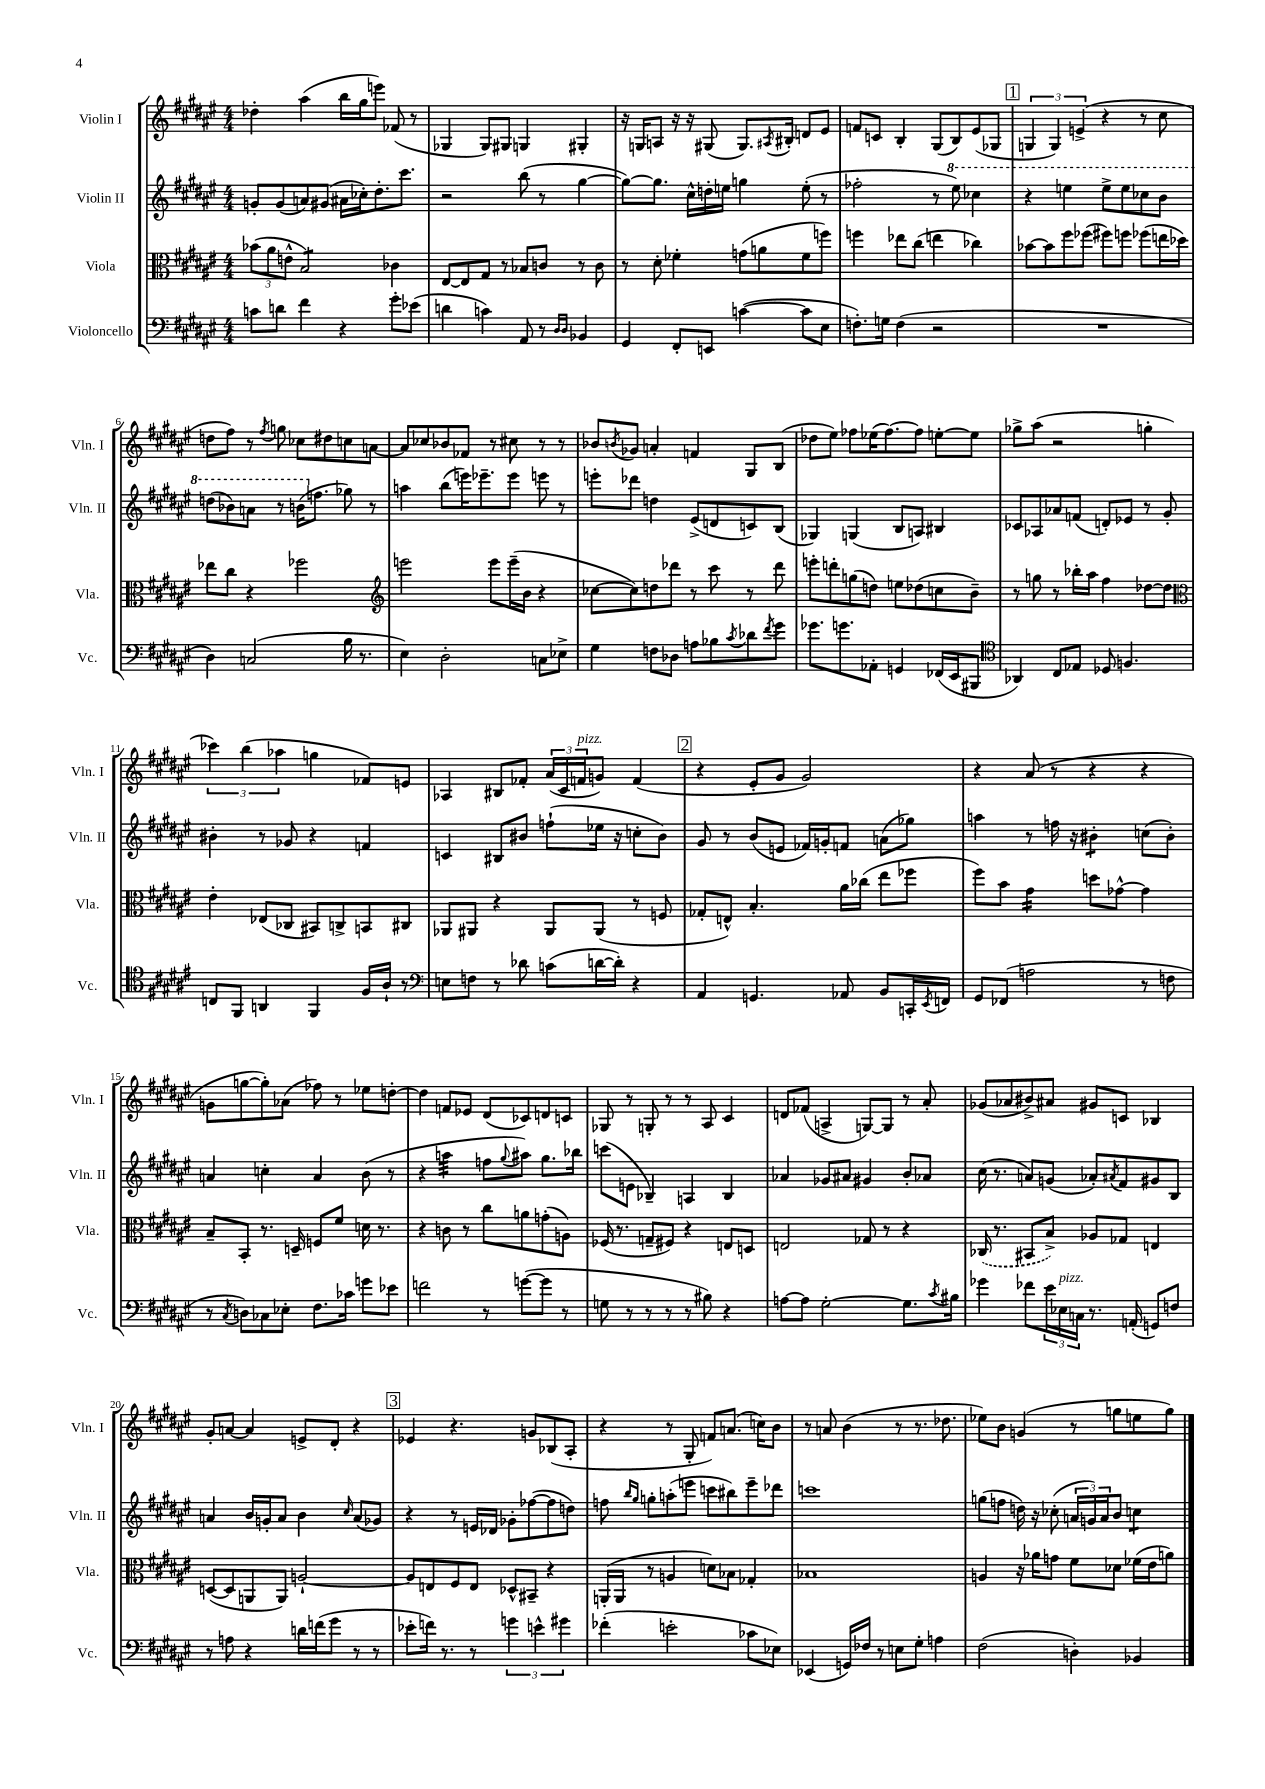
<<
\new StaffGroup <<
\new Staff = "s0" \with { instrumentName = "Violin I" shortInstrumentName = "Vln. I" } {
    \clef treble \key fis \major \numericTimeSignature \time 4/4
    des''4-. ais''4( b''16 gis''16 e'''8) fes'8( r8 |
    ges4 ges8) gis8 g4 gis4-. |
    r16 g16 a8 r16 r16 gis8( gis8.) \acciaccatura { ais8 } bis16-. d'8 eis'8 |
    f'8 c'8 b4-. gis8( b8) eis'8( ges8 |
    \mark \markup { \box "1" } \tuplet 3/2 { g4 g4) e'4->( } r4 r8 cis''8 |
    d''8 fis''8) r8 \acciaccatura { fis''8 } g''8 ces''8 dis''8 c''8 a'8~ |
    a'8 ces''8 bes'8 fes'8 r8 cis''8 r8 r8 |
    bes'8 \acciaccatura { b'8 } ges'8 a'4-. f'4 gis8 b8( |
    des''8 eis''8) fes''8 ees''16( fes''8.~) fes''8 e''8~-. e''8 |
    ges''8-> ais''8( r2 g''4-. |
    \tuplet 3/2 { ces'''4) b''4( aes''4 } g''4 fes'8) e'8 |
    aes4 bis8 fes'8-. \tuplet 3/2 { ais'16( cis'16 f'16^\markup { \italic "pizz." } } g'8) f'4( |
    \mark \markup { \box "2" } r4 eis'8-. gis'8 gis'2) |
    r4 ais'8( r8 r4 r4 |
    g'8 g''8~ g''8-.) aes'8( fes''8) r8 ees''8 d''8~-. |
    d''4 f'8 ees'8 dis'8( ces'8) d'8 c'8 |
    ges8 r8 g8-. r8 r8 ais8 cis'4 |
    d'8 fes'8( a4-> g8~) g8 r8 ais'8-. |
    ges'8( aes'8 bis'8->) ais'8 gis'8 c'8 bes4 |
    gis'8-. a'8~ a'4 e'8-> dis'8-. r4 |
    \mark \markup { \box "3" } ees'4 r4. g'8 bes8( ais8-. |
    r4 r8 gis8-. f'8) a'8.( c''16) b'8 |
    r8 a'8 b'4( r8 r8. des''8. |
    ees''8) b'8 g'4( r8 g''8 e''8 g''8) \bar "|." |
}
\new Staff = "s1" \with { instrumentName = "Violin II" shortInstrumentName = "Vln. II" } {
    \clef treble \key fis \major \numericTimeSignature \time 4/4
    g'8-. g'8( a'8) gis'8( ais'16 ces''16-.) dis''8.-. cis'''8. |
    r2 b''8( r8 gis''4~ |
    gis''8~) gis''8. cis''16-^ d''16-. e''16 g''4 e''8-.( r8 |
    fes''2-. r8 \ottava #1 eis'''8) ces'''4 |
    \mark \markup { \box "1" } r4 e'''4 e'''8-> e'''8 ces'''8 b''8 |
    d'''8( bes''8) a''8 r8 b''16( \ottava #0 f''8. ges''8) r8 |
    a''4 b''8( e'''16) ees'''8.-- ees'''8 e'''8 r8 |
    e'''8-. des'''8 d''4 eis'8->( d'8 c'8) b8( |
    ges4) g4( b8 a8) bis4 |
    ces'8 aes8 aes'8 f'8( d'8-.) ees'8 r8 gis'8-. |
    bis'4-. r8 ges'8 r4 f'4 |
    c'4 bis8 bis'8 f''8-!( ees''16 r16 c''8-. bis'8) |
    \mark \markup { \box "2" } gis'8 r8 b'8( e'8 fes'16) g'16-. f'8 a'8( ges''8) |
    a''4 r8 f''16 r16 bis'4:8-. c''8( bis'8-.) |
    a'4 c''4-. a'4 b'8( r8 |
    r4 a''4:32 f''8 \appoggiatura { gis''8 } ais''8) gis''8. bes''16 |
    c'''8( e'8 bes4--) a4 bes4 |
    aes'4 ges'8 ais'8 gis'4 b'8-. aes'8 |
    cis''16( r8. a'8) g'8( aes'8-.) \acciaccatura { ais'8 } fis'8 gis'8 b8 |
    a'4 b'16 g'16-. a'8 b'4 \grace { cis''16 } a'8( ges'8) |
    \mark \markup { \box "3" } r4 r8 e'16 des'16 ges'8-. fes''8~( fes''8 d''8) |
    f''8 \grace { b''16 gis''16 } g''8-. a''8-.( e'''8 c'''8 bis''8) e'''8-- des'''8 |
    c'''1 |
    g''8( f''8 d''16) r16 ces''8-.( \tuplet 3/2 { a'16 g'16) a'16 } b'8 c''4:8 \bar "|." |
}
\new Staff = "s2" \with { instrumentName = "Viola" shortInstrumentName = "Vla." } {
    \clef alto \key fis \major \numericTimeSignature \time 4/4
    \tuplet 3/2 { bes'8( ais'8 e'8-^ } b2:8) ces'4 |
    eis8~ eis8 gis8 r8 bes8 c'8 r8 c'8 |
    r8 dis'8-. fes'4-. g'8( a'8 fes'8 f''8) |
    f''4 ees''8 cis''8( e''4 ces''4) |
    \mark \markup { \box "1" } bes'8~ bes'8 fis''8 fes''8( fis''8) f''8 fes''8( e''16 des''16) |
    ees''8 cis''8 r4 fes''2 |
    \clef treble e'''2 e'''8 e'''16--( b'16 r4 |
    ces''8~ ces''8) d''8 des'''8 r8 cis'''8 r8 des'''8 |
    e'''8-. d'''8-. g''8( d''8) e''8 des''8( c''8 b'8--) |
    r8 g''8 r8 bes''16-. ais''16 fis''4 des''8~ des''8 |
    \clef alto eis'4-. ees8( ces8 bis,8) c8-> b,8 cis8 |
    aes,8 ais,8 r4 ais,8 ais,8( r8 f8 |
    \mark \markup { \box "2" } ges8-. e8-^) b4.-. ais'16 ces''16( eis''8 fes''8 |
    fis''8) b'8 gis'4:16 d''8 ges'8~-^ ges'4 |
    b8-- b,8-. r8. d16-- f8 fis'8 d'16 r8. |
    r4 c'8 r8 cis''8 a'8 g'8-.( a8) |
    fes16( r8. g8-- fis8) r4 e8 d8 |
    e2 ges8 r8 r4 |
    \once \slurDashed ces16( r8. bis,8 b8->) aes8 ges8 e4 |
    d8~( d8 a,8 a,8) a2~-! |
    \mark \markup { \box "3" } a8 e8 fis8 e8 des8-^ bis,8-- r4 |
    a,16-.( a,16 r8 a4 d'8) bes8 ges4-. |
    bes1 |
    a4 r16 aes'16 g'8 fis'8 des'8 fes'16( eis'16 a'8) \bar "|." |
}
\new Staff = "s3" \with { instrumentName = "Violoncello" shortInstrumentName = "Vc." } {
    \clef bass \key fis \major \numericTimeSignature \time 4/4
    c'8 d'8 fis'4 r4 gis'8-. ees'8( |
    d'4 c'4) ais,8 r8 \grace { dis16 dis16 } bes,4 |
    gis,4 fis,8-. e,8 c'4~( c'8 eis8 |
    f8.-.) g16 f4( r2 |
    \mark \markup { \box "1" } R1 |
    dis4) c2( b16 r8. |
    eis4) dis2-. c8 ees8-> |
    gis4 f8 des8 a8 bes8 \acciaccatura { cis'8 } des'8 \acciaccatura { fis'8 } gis'8 |
    ges'8. g'8. aes,8-. g,4 fes,16( eis,16 bis,,8 |
    \clef tenor aes,4) cis8 ees8 des8 f4. |
    c8 fis,8 a,4 fis,4 fis16 ais16-! r8 |
    \clef bass e8 f8 r8 des'8 c'8( d'16~ d'16-.) r4 |
    \mark \markup { \box "2" } ais,4 g,4. aes,8 b,8 c,16-. \acciaccatura { eis,8 } f,16 |
    gis,8 fes,8( a2 r8 f8 |
    r8 \acciaccatura { cis8 } d8) ces8 ees8-. fis8. ces'16 g'8 ees'8 |
    f'2 r8 g'8~( g'8 r8 |
    g8 r8 r8 r8 r8 bis8) r4 |
    a8~ a8 gis2~-. gis8. \acciaccatura { cis'8 } bis16 |
    ges'4 fes'8 \tuplet 3/2 { eis'16 ees16^\markup { \italic "pizz." } c16 } r8. a,16-.( g,8) f8 |
    r8 a8 r4 d'16 f'16( gis'8 r8 r8 |
    \mark \markup { \box "3" } ees'8-. f'16) r8. r8 \tuplet 3/2 { g'4 e'4-^ gis'4 } |
    fes'4-.( e'2-. ces'8 ees8) |
    ees,4( g,16) fes16 r8 e8 gis8-. a4 |
    fis2( d4-.) bes,4 \bar "|." |
}
>>
>>
